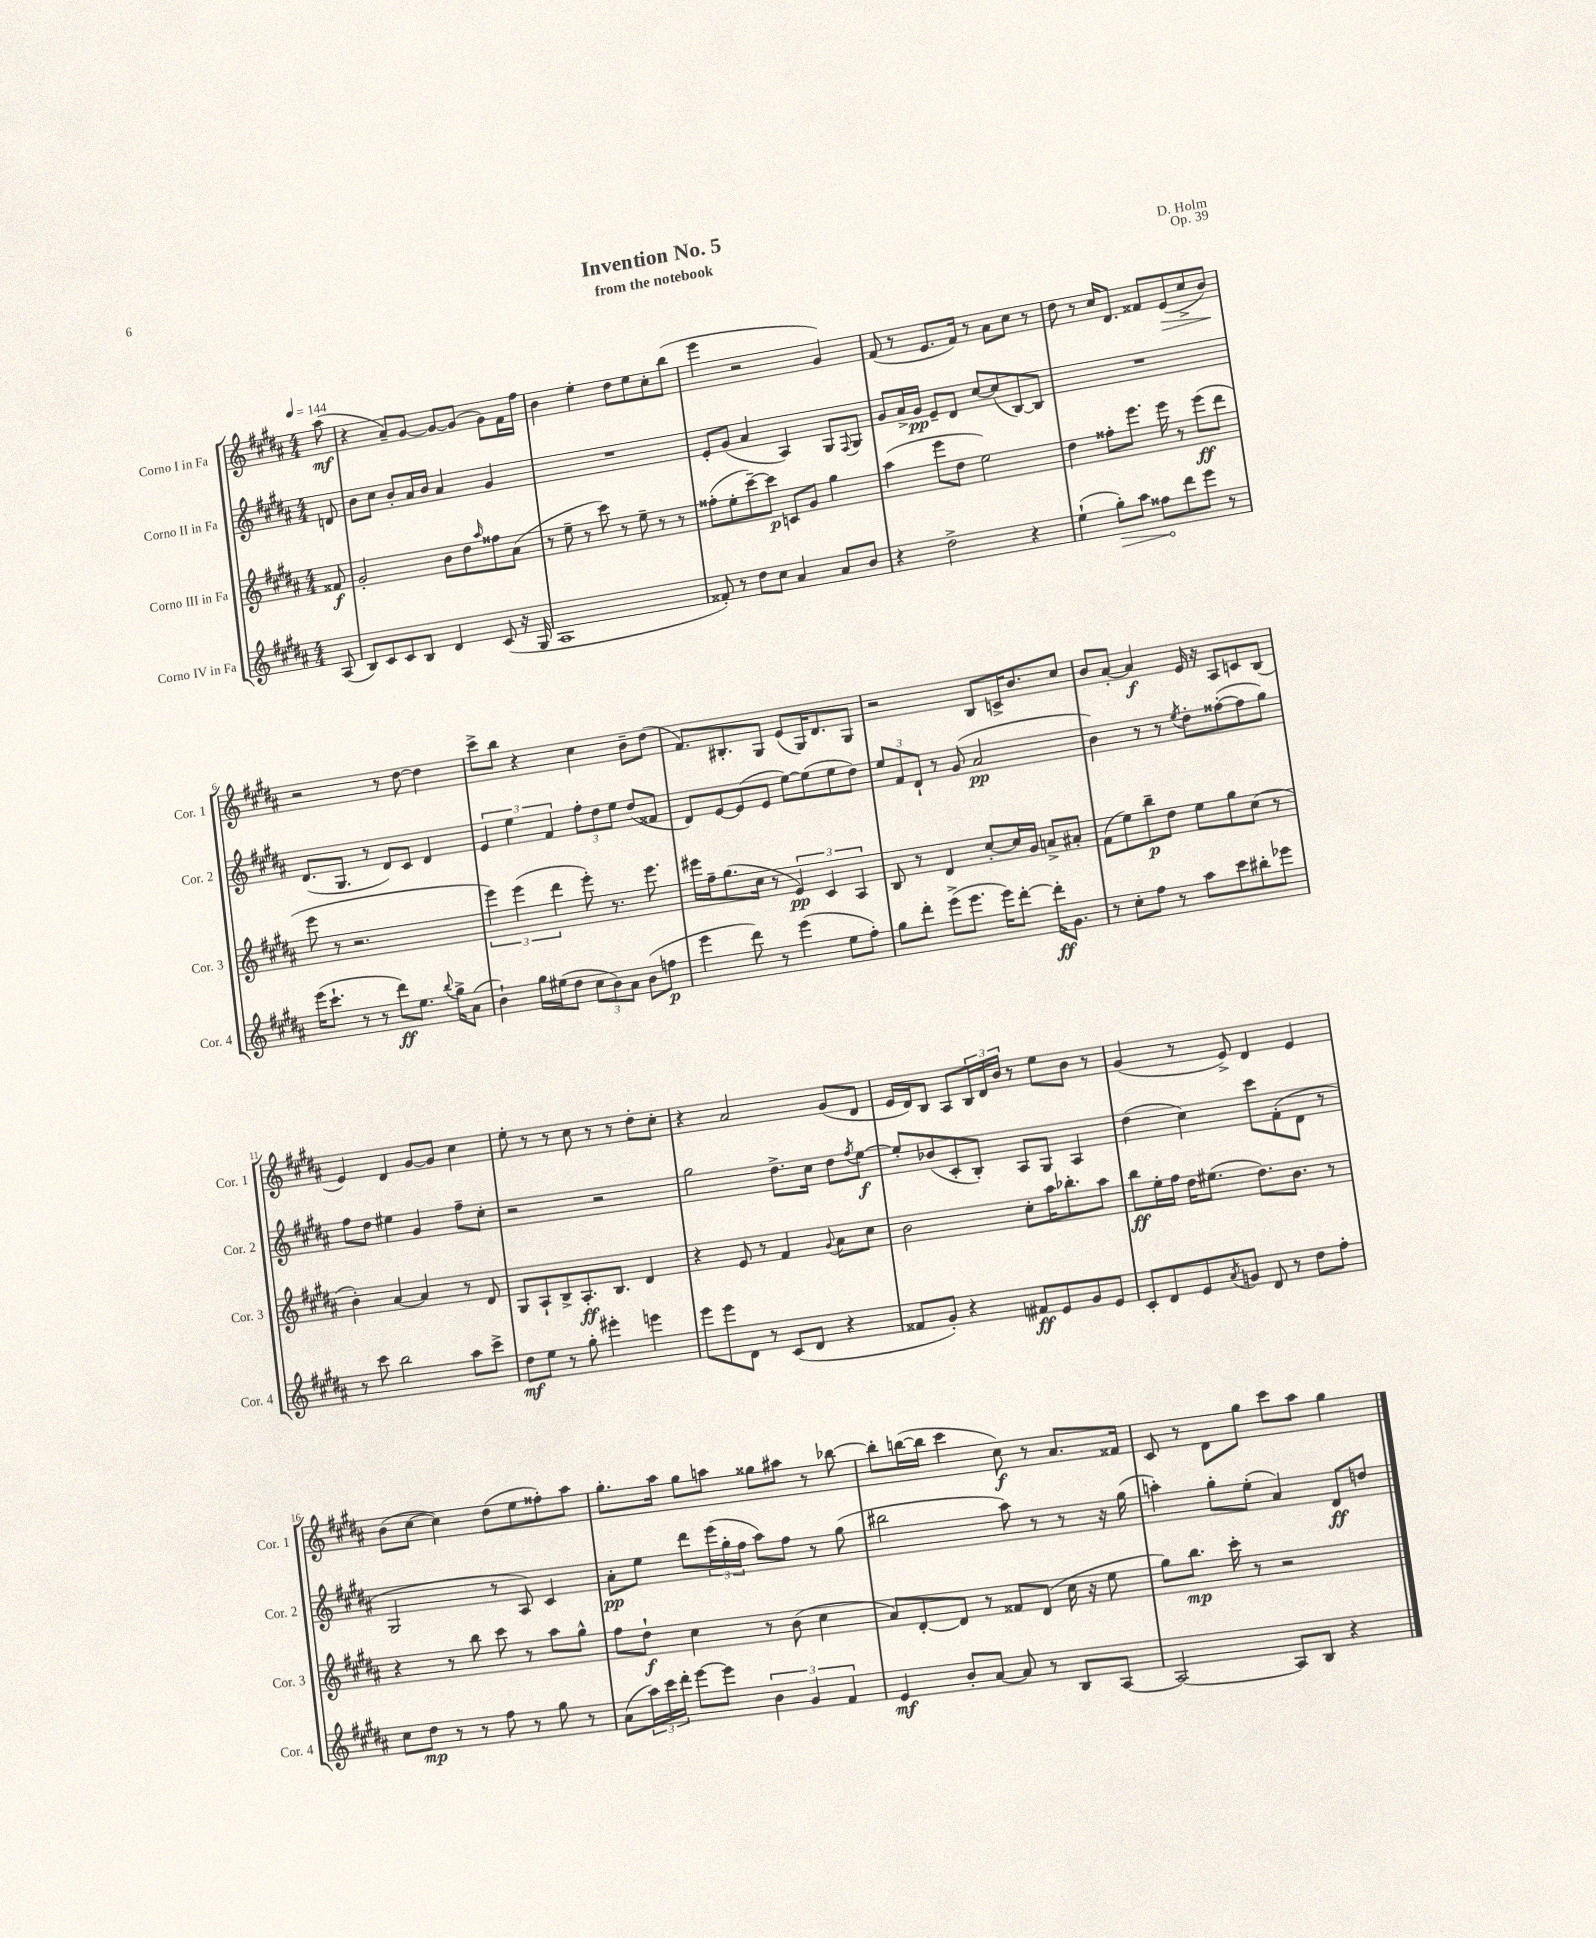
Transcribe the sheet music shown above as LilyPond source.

\header { title = "Invention No. 5" composer = "D. Holm" subtitle = "from the notebook" opus = "Op. 39" }
<<
\new StaffGroup <<
\new Staff = "s0" \with { instrumentName = "Corno I in Fa" shortInstrumentName = "Cor. 1" } {
    \clef treble \key b \major \numericTimeSignature \time 4/4 \partial 8 \tempo 4 = 144
    ais''8\mf( |
    r4 ais'8--) gis'8~ gis'8~ gis'8( gis'8) fis'16 fis''16 |
    b'4 e''4-. dis''8 e''8 cis''8-. b''8( |
    e'''4 r2 gis'4) |
    fis'8( r8 e'8. fis'16) r8 ais'8 cis''8 r8 |
    dis''8 r8 cis''16 dis'8. fisis'8 e'8\>( cis''8-> b'8\!) |
    r2 r8 dis''8~ dis''4 |
    cis'''8-> b''8 r4 cis''4 b'8-- dis''8( |
    fis'8.) bis8.-. gis8 e'8( gis16) dis'8. gis8 |
    r2 b8 c'16-> b'8. cis''8 |
    b'8 ais'8~-. ais'4\f e'16 r16 ais8 c'8 b8( |
    e'4) dis'4 gis'8~ gis'8 cis''4 |
    e''8-. r8 r8 cis''8 r8 r8 dis''8-. cis''8-. |
    r4 ais'2 gis'8( dis'8 |
    e'16 dis'16) b8 ais8 \tuplet 3/2 { b16 dis'16 b'16 } r8 e''8 b'8 r8 |
    gis'4( r8 e'8->) dis'4 e'4 |
    b'8( cis''8~ cis''4) dis''8( e''8 fisis''8-.) ais''8 |
    gis''8.-. ais''16 gis''8 a''8 gisis''8 ais''8 r8 bes''8~ |
    bes''8-. b''16~( b''16 cis'''4 cis''8\f) r8 ais'8. fisis'16 |
    cis'8 r8 dis'8 gis''8 cis'''8 ais''8 gis''4 \bar "|." |
}
\new Staff = "s1" \with { instrumentName = "Corno II in Fa" shortInstrumentName = "Cor. 2" } {
    \clef treble \key b \major \numericTimeSignature \time 4/4 \partial 8
    d'8 |
    b'8 cis''8 b'8-. ais'16 b'16 ais'4 gis'4 |
    R1 |
    e'8-. gis'8( ais'4 ais4) gis8 \appoggiatura { fis8 } gis8 |
    gis'8 ais'16-> gis'16\pp e'8-- dis'8 cis''8~ cis''8( b8~) b8 |
    R1 |
    dis'8.( gis8. r8 dis'8) cis'8 dis'4 |
    \tuplet 3/2 { e'4 e''4 fis'4 } \tuplet 3/2 { fis''8-. dis''8 e''8 } dis''8( fisis'8 |
    dis'8) e'8~ e'8( e'8 e''8~) e''8( e''8 dis''8) |
    \tuplet 3/2 { e''8 fis'8 dis'8-! } r8 gis'8( ais'2\pp |
    b'4) r8 r8 \acciaccatura { e''8 } dis''8-. fisis''8~-.( fisis''8 gis''8) |
    fis''8 dis''8 eis''4 gis'4 fis''8-- cis''8-. |
    r2 r2 |
    gis''2 dis''8.-> cis''16 dis''8 \acciaccatura { fis''8 } e''8~\f |
    e''8-. bes'8( cis'8-. b8-.) ais8 gis8 ais4 |
    dis''4( cis''4) cis'''8 fis'8-.( dis'8 r8 |
    gis2 r8 ais8) cis'4 |
    ais'8-.\pp e''8 dis'''8 \tuplet 3/2 { e'''16( gis''16-. fis''16 } ais''8) fis''8 r8 gis''8( |
    bis''2 ais''8) r8 r8 r16 gis''16( |
    a''4-.) gis''8-. e''8-.( ais'4) dis'8\ff d''8 \bar "|." |
}
\new Staff = "s2" \with { instrumentName = "Corno III in Fa" shortInstrumentName = "Cor. 3" } {
    \clef treble \key b \major \numericTimeSignature \time 4/4 \partial 8
    fisis'8\f |
    gis'2-. b'8 dis''8 \grace { ais''16 } fisis''8 ais'8( |
    r8 e''8-- r8 cis'''8) r8 e''8-- r8 r8 |
    fisis''8-.( e''8-. cis'''8~--) cis'''8\p c'8 gis'8 gis''4 |
    ais''4( e'''8 dis''8 e''2) |
    dis''4 fisis''8-. e'''8. e'''16 r8 e'''8\ff( dis'''8 |
    e'''8 r8 r2. |
    \tuplet 3/2 { e'''4) e'''4( dis'''4 } e'''8-.) r8. e'''8. |
    eis'''16 fis''16-- gis''8.( cis''16 r8 \tuplet 3/2 { e'4\pp) cis'4 ais4 } |
    b8 r8 dis'4 cis''8~-. cis''16 gis'16 a'8-> ais'8-. |
    fis'8( e''8) b''8--\p dis''8 e''8 gis''8 cis''8( r8 |
    b'4-.) ais'4~ ais'4 r8 dis'8 |
    gis8 ais8-! b8-> ais8.-.\ff b8. dis'4 |
    r4 e'8 r8 fis'4 \appoggiatura { gis'8 } ais'8 cis''8 |
    b'2 cis''8-. ais''16 bes''8.-. ais''8 |
    b''8\ff e''16-. fis''16 dis''16 eis''8.( dis''8.) b'8. r8 |
    r4 r8 b''8 cis'''8 r8 ais''8 gis''8-^ |
    fis''8 dis''8-!\f cis''4 r8 b'8( cis''4 |
    ais'8) dis'8~-. dis'8 r8 fisis'8 dis'8( cis''16 r16 e''8 |
    gis''8) b''8.\mp cis'''16-. r8 r2 \bar "|." |
}
\new Staff = "s3" \with { instrumentName = "Corno IV in Fa" shortInstrumentName = "Cor. 4" } {
    \clef treble \key b \major \numericTimeSignature \time 4/4 \partial 8
    ais8( |
    b8) cis'8 cis'8 b8 dis'4 cis'8( r16 gis16 |
    ais1 |
    fisis'8-.) r8 dis''8 cis''8 ais'4 ais'8 b'8 |
    r4 dis''2-> r4 |
    e''4-!( \once \override Hairpin.circled-tip = ##t gis''8-.\>) ais''8 fisis''8\! dis'''8 e'''8 r8 |
    e'''16( cis'''8.-! r8 r8 dis'''8\ff) e''8. \appoggiatura { b''8 } gis''16-> ais'8( |
    b'4-!) gis''16 eis''16( dis''8 \tuplet 3/2 { cis''8 b'8) ais'8 } b'8( f''8\p |
    e'''4 dis'''8) r8 e'''4( e''8 fis''8-.) |
    gis''8 dis'''8-. e'''8->( e'''8. e'''16) dis'''8~-. dis'''16-.\ff gis'8. |
    r8 cis''8-. fis''8 r8 ais''8 cis'''8 bis''8-. ees'''8 |
    r8 cis'''8 b''2 ais''8 cis'''8-> |
    dis''8\mf e''8 r8 gis''8-. eis'''4-. e'''4 |
    e'''8 e'''8 dis'8 r8 cis'8( dis'8 r4 |
    fisis'8 gis'8-.) r4 fis'8\ff e'8 gis'8 e'8 |
    cis'8-. dis'8 e'8 \acciaccatura { ais'8 } g'8 dis'8 r8 dis''8 fis''8-. |
    cis''8 dis''8\mp r8 r8 fis''8 r8 gis''8 r8 |
    ais'8( \tuplet 3/2 { ais''16) cis'''16 dis'''16-. } e'''8~ e'''8 \tuplet 3/2 { b'4 gis'4 fis'4 } |
    e'4\mf b'8-. ais'8~ ais'8 r8 b8 ais8~ |
    ais2~ ais8 b8 r4 \bar "|." |
}
>>
>>
